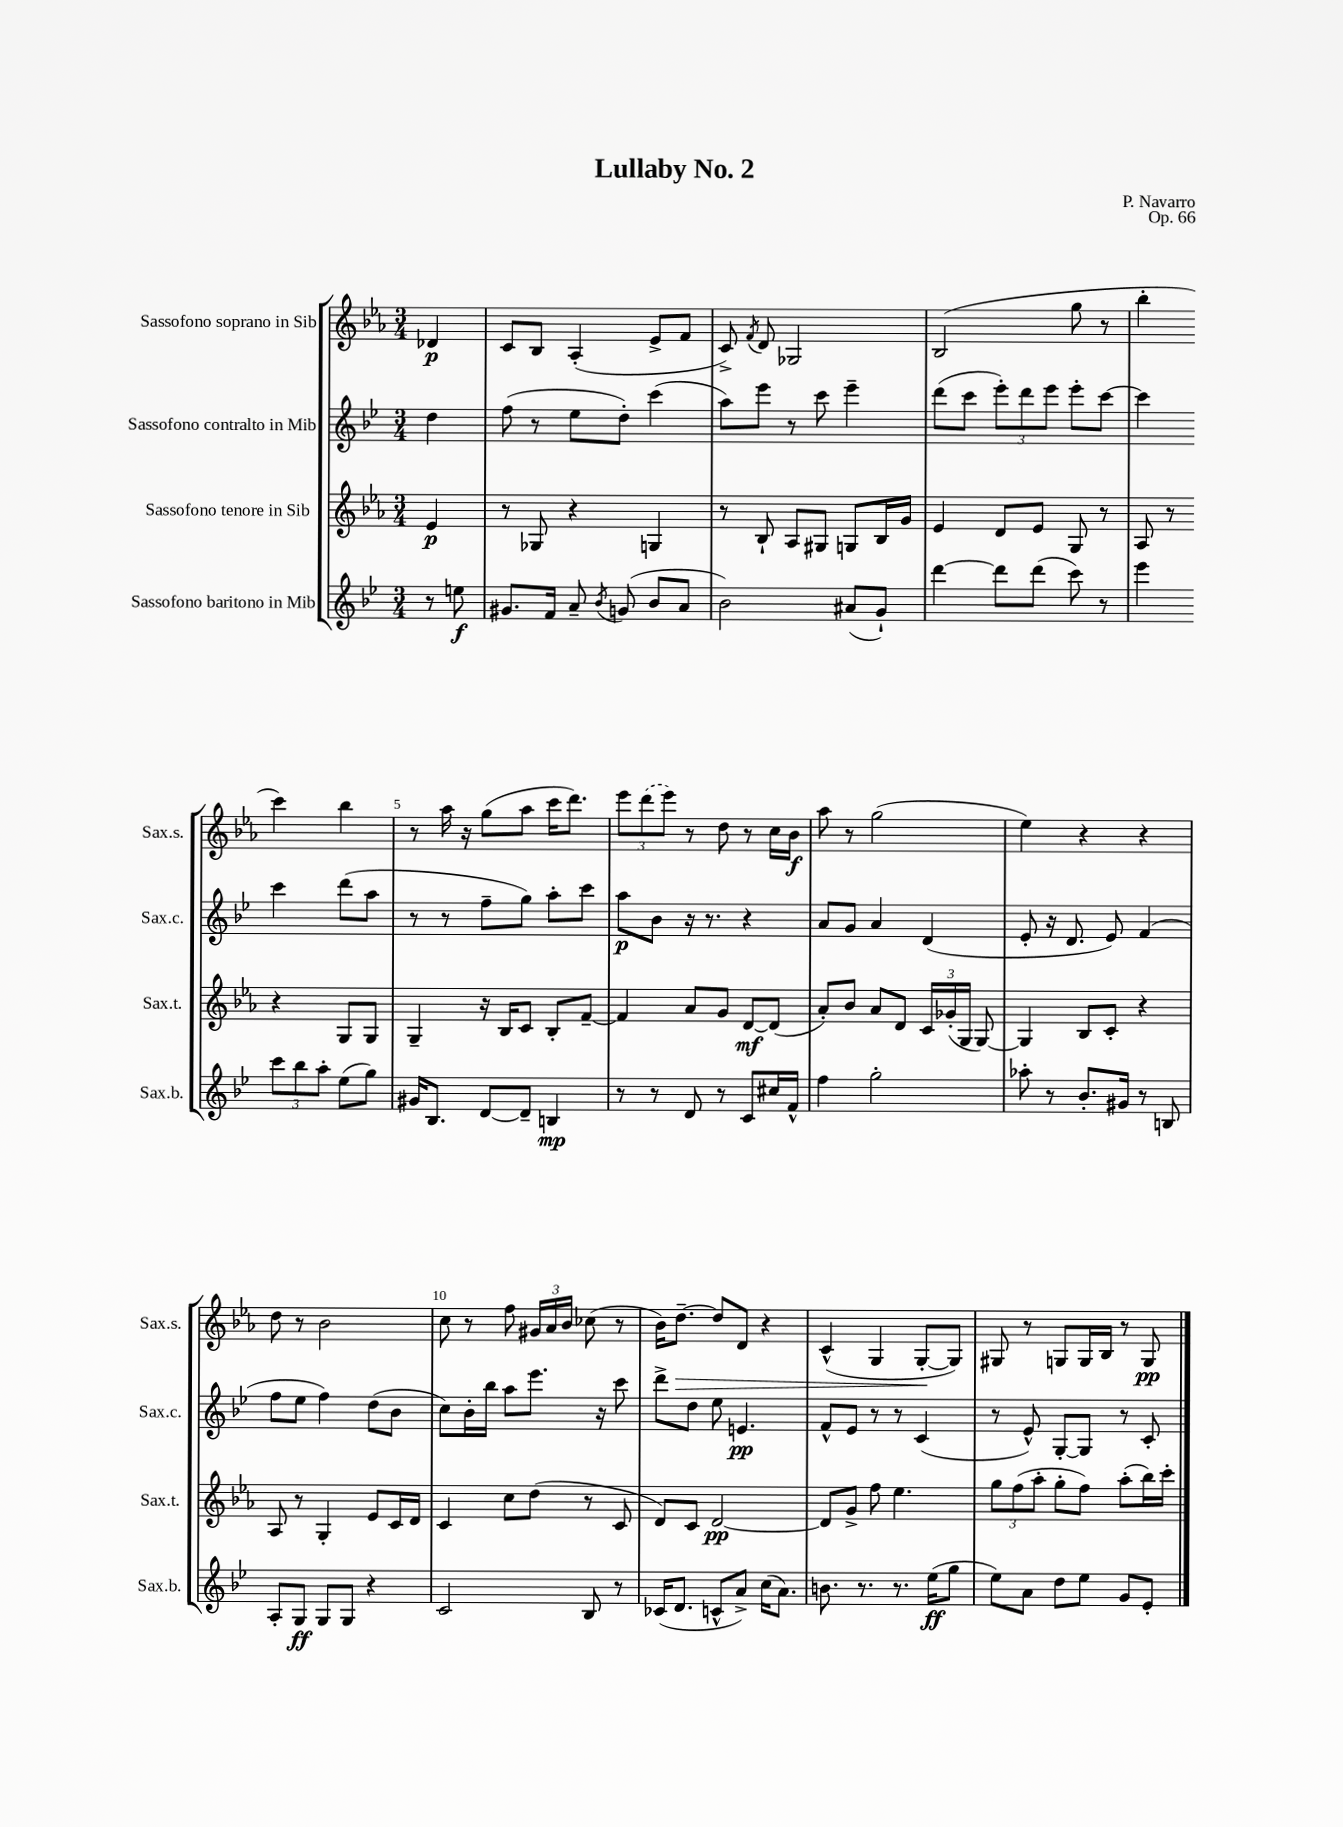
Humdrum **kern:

**kern	**dynam	**kern	**dynam	**kern	**dynam	**kern	**dynam
*part4	*part4	*part3	*part3	*part2	*part2	*part1	*part1
*staff4	*staff4	*staff3	*staff3	*staff2	*staff2	*staff1	*staff1
*I"Sassofono baritono in Mib	*	*I"Sassofono tenore in Sib	*	*I"Sassofono contralto in Mib	*	*I"Sassofono soprano in Sib	*
*I'Sax.b.	*	*I'Sax.t.	*	*I'Sax.c.	*	*I'Sax.s.	*
*clefG2	*	*clefG2	*	*clefG2	*	*clefG2	*
*k[b-e-]	*	*k[b-e-a-]	*	*k[b-e-]	*	*k[b-e-a-]	*
*M3/4	*	*M3/4	*	*M3/4	*	*M3/4	*
=	=	=	=	=	=	=	=
8r	.	4e-/	p	4dd\	.	4d-X/	p
8een\	f	.	.	.	.	.	.
=1	=1	=1	=1	=1	=1	=1	=1
8.g#X/L	.	8r	.	(8ff\	.	8c/L	.
.	.	8G-X/	.	8r	.	8B-/J	.
16f/Jk	.	.	.	.	.	.	.
8a~/	.	4r	.	8ee-\L	.	(4A-'/	.
8qb-/	.	.	.	.	.	.	.
(8gn/	.	.	.	8dd'\J)	.	.	.
8b-/L	.	4Gn/	.	(4ccc\	.	8e-^/L	.
8a/J	.	.	.	.	.	8f/J	.
=2	=2	=2	=2	=2	=2	=2	=2
2b-\)	.	8r	.	8aa\L)	.	8c^/)	.
.	.	.	.	.	.	8qf/	.
.	.	8B-`/	.	8eee-\J	.	8d/	.
.	.	8A-/L	.	8r	.	2G-X/	.
.	.	8G#X/J	.	8ccc\	.	.	.
(8a#X/L	.	8Gn/L	.	4eee-~\	.	.	.
8g`/J)	.	16B-/L	.	.	.	.	.
.	.	16g/JJ	.	.	.	.	.
=3	=3	=3	=3	=3	=3	=3	=3
[4ddd\	.	4e-/	.	(8ddd\L	.	(2B-/	.
.	.	.	.	8ccc\J	.	.	.
8ddd\L]	.	8d/L	.	12eee-'\L)	.	.	.
.	.	.	.	12ddd\	.	.	.
(8ddd\J	.	8e-/J	.	.	.	.	.
.	.	.	.	12eee-\J	.	.	.
8ccc\)	.	8G/	.	8eee-'\L	.	8gg\	.
8r	.	8r	.	[8ccc\J	.	8r	.
=4	=4	=4	=4	=4	=4	=4	=4
4eee-\	.	8A-/	.	4ccc\]	.	4bb-'\	.
.	.	8r	.	.	.	.	.
12ccc\L	.	4r	.	4ccc\	.	4ccc\)	.
12bb-\	.	.	.	.	.	.	.
12aa'\J	.	.	.	.	.	.	.
(8ee-\L	.	8G/L	.	(8ddd\L	.	4bb-\	.
8gg\J)	.	8G/J	.	8aa\J	.	.	.
!!LO:LB:g=z
=5	=5	=5	=5	=5	=5	=5	=5
16g#X/KL	.	4G~/	.	8r	.	8r	.
8.B-/J	.	.	.	.	.	.	.
.	.	.	.	8r	.	16aa-\	.
.	.	.	.	.	.	16r	.
[8d/L	.	16r	.	8ff~\L	.	(8gg\L	.
.	.	16B-/KL	.	.	.	.	.
8d~/J]	.	8c/J	.	8gg\J)	.	8aa-\J	.
4Bn/	mp	8B-'/L	.	8aa'\L	.	16ccc\KL	.
.	.	.	.	.	.	8.ddd\J)	.
.	.	[8f~/J	.	8ccc\J	.	.	.
=6	=6	=6	=6	=6	=6	=6	=6
8r	.	4f/]	.	8aa\L	p	12eee-\L	.
.	.	.	.	.	.	(12ddd\	.
8r	.	.	.	8b-\J	.	.	.
.	.	.	.	.	.	12eee-\J)	.
8d/	.	8a-/L	.	16r	.	8r	.
.	.	.	.	8.r	.	.	.
8r	.	8g/J	.	.	.	8dd\	.
8c/L	.	[8d/L	mf	4r	.	8r	.
16cc#X/L	.	(8d/J]	.	.	.	16cc\LL	.
16f^^/JJ	.	.	.	.	.	16b-\JJ	f
=7	=7	=7	=7	=7	=7	=7	=7
4ff\	.	8a-'/L)	.	8a/L	.	8aa-\	.
.	.	8b-/J	.	8g/J	.	8r	.
2gg'\	.	8a-/L	.	4a/	.	(2gg\	.
.	.	8d/J	.	.	.	.	.
.	.	24c/LL	.	(4d/	.	.	.
.	.	(24g-X'/	.	.	.	.	.
.	.	24G/JJ	.	.	.	.	.
.	.	[8G/)	.	.	.	.	.
=8	=8	=8	=8	=8	=8	=8	=8
8aa-X'\	.	4G/]	.	8e-'/	.	4ee-\)	.
8r	.	.	.	16r	.	.	.
.	.	.	.	8.d/	.	.	.
8.b-'/L	.	8B-/L	.	.	.	4r	.
.	.	8c'/J	.	8e-/)	.	.	.
16g#X/Jk	.	.	.	.	.	.	.
8r	.	4r	.	(4f/	.	4r	.
8Bn/	.	.	.	.	.	.	.
!!LO:LB:g=z
=9	=9	=9	=9	=9	=9	=9	=9
8A'/L	.	8A-/	.	8ff\L	.	8dd\	.
8G/J	ff	8r	.	8ee-\J	.	8r	.
8G/L	.	4G'/	.	4ff\)	.	2b-\	.
8G/J	.	.	.	.	.	.	.
4r	.	8e-/L	.	(8dd\L	.	.	.
.	.	16c/L	.	8b-\J	.	.	.
.	.	16d/JJ	.	.	.	.	.
=10	=10	=10	=10	=10	=10	=10	=10
2c/	.	4c/	.	8cc\L)	.	8cc\	.
.	.	.	.	16b-'\L	.	8r	.
.	.	.	.	16bb-\JJ	.	.	.
.	.	8cc\L	.	8aa\L	.	8ff\	.
.	.	(8dd\J	.	8.eee-\J	.	24g#X/LL	.
.	.	.	.	.	.	24a-/	.
.	.	.	.	.	.	24b-/JJ	.
8B-/	.	8r	.	.	.	(8cc-X\	.
.	.	.	.	16r	.	.	.
8r	.	8c/	.	8ccc\	.	8r	.
=11	=11	=11	=11	=11	=11	=11	=11
(16c-X/KL	.	8d/L)	.	8ddd^\L	.	16b-\KL)	.
!	!	!	!	!	!	!	!LO:HP:b
8.d/J	.	.	.	.	.	[8.dd~\J	>
.	.	8c/J	.	8dd\J	.	.	.
8cn^^/L	.	[2d/	pp	8ee-\	.	8dd/L]	.
8a^/J)	.	.	.	4.en/	pp	8d/J	.
(16cc\KL	.	.	.	.	.	4r	.
8.a\J)	.	.	.	.	.	.	.
=12	=12	=12	=12	=12	=12	=12	=12
8.bn\	.	8d/L]	.	8f^^/L	.	(4c^^/	.
.	.	8g^/J	.	8e-/J	.	.	.
8.r	.	.	.	.	.	.	.
.	.	8ff\	.	8r	.	4G/	.
8.r	.	4.ee-\	.	8r	.	.	.
.	.	.	.	(4c/	.	[8G'/L	.
(16ee-\KL	ff	.	.	.	.	.	.
8gg\J	.	.	.	.	.	8G/J])	]
=13	=13	=13	=13	=13	=13	=13	=13
8ee-\L)	.	12gg\L	.	8r	.	8G#X/	.
.	.	(12ff\	.	.	.	.	.
8a\J	.	.	.	8e-^^/)	.	8r	.
.	.	12aa-'\J	.	.	.	.	.
8dd\L	.	8gg'\L	.	[8G'/L	.	8Gn/L	.
8ee-\J	.	8ff\J)	.	8G/J]	.	16G/L	.
.	.	.	.	.	.	16B-/JJ	.
8g/L	.	(8aa-'\L	.	8r	.	8r	.
8e-'/J	.	16bb-\L)	.	8c'/	.	8G/	pp
.	.	16ccc'\JJ	.	.	.	.	.
==	==	==	==	==	==	==	==
*-	*-	*-	*-	*-	*-	*-	*-
